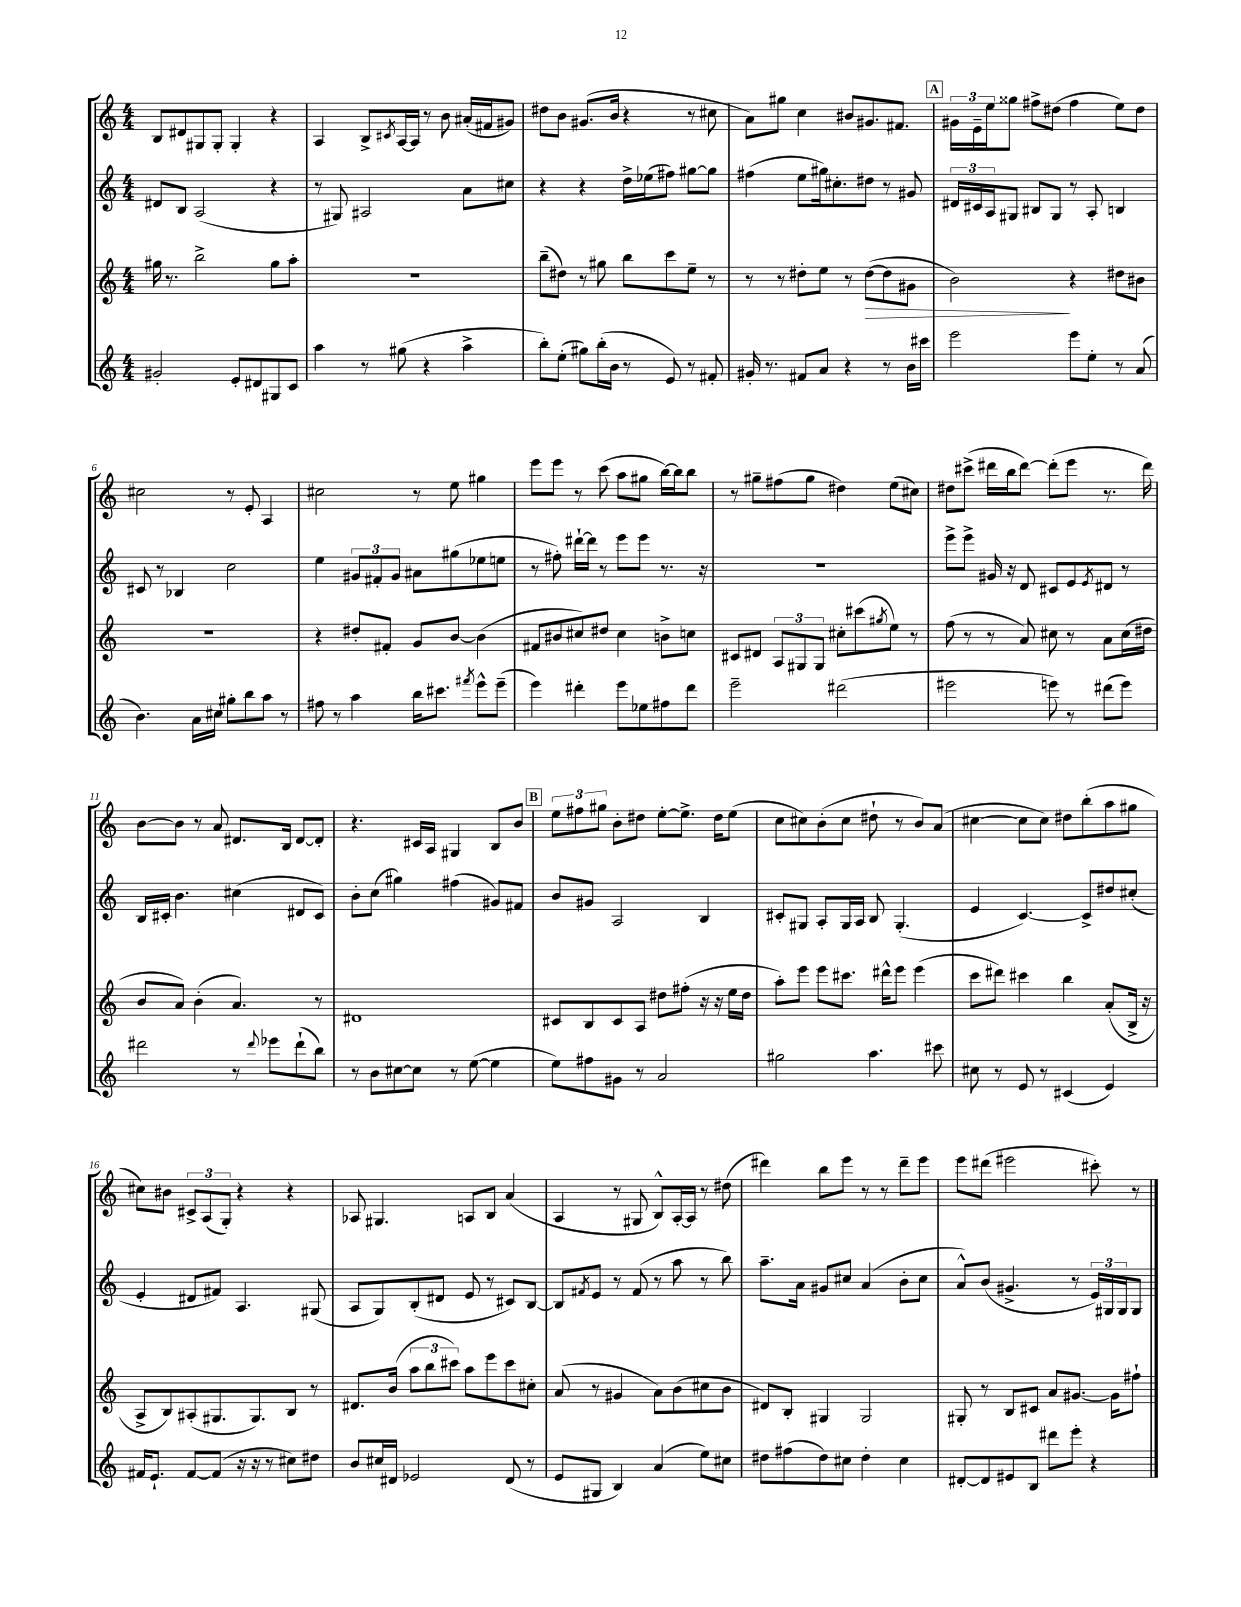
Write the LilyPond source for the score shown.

<<
\new StaffGroup <<
\new Staff = "s0" {
    \clef treble \key c \major \numericTimeSignature \time 4/4
    b8 dis'8 gis8 gis8-. gis4-. r4 |
    a4 b8-> \acciaccatura { cis'8 } a16~ a16 r8 b'8 ais'16-.( fis'16 gis'8) |
    dis''8 b'8 gis'8.( b'16 r4 r8 cis''8 |
    a'8) gis''8 c''4 bis'8 gis'8. fis'8. |
    \mark \markup { \box "A" } \tuplet 3/2 { gis'16 e'16-- e''16 } gisis''8 fis''8-> dis''8( fis''4 e''8) dis''8 |
    cis''2 r8 e'8-. a4 |
    cis''2 r8 e''8 gis''4 |
    e'''8 e'''8 r8 c'''8( a''8 gis''8 b''16~) b''16 b''8 |
    r8 gis''8-- fis''8( gis''8 dis''4) e''8( cis''8) |
    dis''8 cis'''8->( dis'''16 b''16 dis'''8~) dis'''8-.( e'''8 r8. dis'''16) |
    b'8~ b'8 r8 a'8 dis'8. b16 dis'8~ dis'8-. |
    r4. cis'16 a16 gis4 b8 b'8 |
    \mark \markup { \box "B" } \tuplet 3/2 { e''8 fis''8 gis''8 } b'8-. dis''8 e''8~-. e''8.-> dis''16 e''8( |
    c''8 cis''8) b'8-.( cis''8 dis''8-! r8 b'8) a'8( |
    cis''4~ cis''8 cis''8) dis''8 b''8-.( a''8 gis''8 |
    cis''8) bis'8 \tuplet 3/2 { cis'8-> a8( g8-.) } r4 r4 |
    aes8 gis4. a8 b8 a'4( |
    a4 r8 gis8 b8-^) a16~-. a16 r8 dis''8( |
    dis'''4) b''8 e'''8 r8 r8 dis'''8-- e'''8 |
    e'''8 dis'''8( eis'''2 cis'''8-.) r8 \bar "|." |
}
\new Staff = "s1" {
    \clef treble \key c \major \numericTimeSignature \time 4/4
    dis'8 b8 a2( r4 |
    r8 gis8) ais2 a'8 cis''8 |
    r4 r4 d''16-> ees''16( fis''8) gis''8~ gis''8 |
    fis''4( e''8 gis''16) cis''8.-. dis''8 r8 gis'8 |
    \mark \markup { \box "A" } \tuplet 3/2 { dis'16 cis'16 a16 } gis8 bis8 gis8 r8 a8-. b4 |
    cis'8 r8 bes4 c''2 |
    e''4 \tuplet 3/2 { gis'8 fis'8-. gis'8 } ais'8 gis''8( ees''8 e''8 |
    r8 fis''8-.) dis'''16~-! dis'''16 r8 e'''8 e'''8 r8. r16 |
    R1 |
    e'''8-> e'''8-> gis'16 r16 d'8 cis'8 e'8 \acciaccatura { e'8 } dis'8 r8 |
    b16 cis'16-. b'4. cis''4( dis'8 cis'8) |
    b'8-. c''8( gis''4) fis''4( gis'8) fis'8 |
    \mark \markup { \box "B" } b'8 gis'8 a2 b4 |
    cis'8-. gis8 a8-. gis16 a16 b8 gis4.-.( |
    e'4 c'4.~) c'8-> dis''8 cis''8-.( |
    e'4-. dis'8 fis'8) a4. gis8( |
    a8 g8) b8-.( dis'8 e'8 r8 cis'8) b8~ |
    b8 \acciaccatura { fis'8 } e'8 r8 fis'8( r8 a''8 r8 b''8) |
    a''8.-- a'16 gis'8 cis''8 a'4( b'8-. cis''8 |
    a'8-^) b'8( gis'4.-> r8 \tuplet 3/2 { e'16) gis16 gis16 } gis8 \bar "|." |
}
\new Staff = "s2" {
    \clef treble \key c \major \numericTimeSignature \time 4/4
    gis''16 r8. b''2-> gis''8 a''8-. |
    r1 |
    b''8--( dis''8) r8 gis''8 b''8 c'''8 e''8-- r8 |
    r8 r8 dis''8-. e''8 r8 dis''8~\>( dis''8 gis'8 |
    \mark \markup { \box "A" } b'2\!) r4 dis''8 bis'8 |
    r1 |
    r4 dis''8-. fis'8-. g'8 b'8~ b'4( |
    fis'8 bis'8 cis''8) dis''8 cis''4 b'8-> c''8 |
    cis'8 dis'8 \tuplet 3/2 { a8 gis8 gis8 } cis''8-. cis'''8( \acciaccatura { gis''8 } e''8) r8 |
    f''8( r8 r8 a'8) cis''8 r8 a'8 cis''16( dis''16 |
    b'8 a'8) b'4-.( a'4.) r8 |
    dis'1 |
    \mark \markup { \box "B" } cis'8 b8 cis'8 a8 dis''8 fis''8-.( r16 r16 e''16 dis''16 |
    a''8-.) e'''8 e'''8 cis'''8. dis'''16-^ e'''8 e'''4( |
    c'''8 dis'''8) cis'''4 b''4 a'8-.( b16-> r16 |
    a8-> b8) ais8-.( gis8. gis8.) b8 r8 |
    dis'8. b'16( \tuplet 3/2 { a''8 b''8 cis'''8) } a''8 e'''8 cis'''8 cis''8-. |
    a'8( r8 gis'4 a'8) b'8( cis''8 b'8 |
    dis'8) b8-. gis4 gis2 |
    gis8-. r8 b8 cis'8 a'8 gis'8.~ gis'16 fis''8-! \bar "|." |
}
\new Staff = "s3" {
    \clef treble \key c \major \numericTimeSignature \time 4/4
    gis'2-. e'8-. dis'8 gis8 c'8 |
    a''4 r8 gis''8( r4 a''4-> |
    b''8-.) e''8-.( gis''8) b''16-.( b'16 r8 e'8) r8 fis'8-. |
    gis'16-. r8. fis'8 a'8 r4 r8 b'16 cis'''16 |
    \mark \markup { \box "A" } e'''2 e'''8 e''8-. r8 a'8( |
    b'4.) a'16 cis''16 gis''8-. b''8 a''8 r8 |
    fis''8 r8 a''4 b''16 cis'''8. \acciaccatura { fis'''8 } e'''8-^ e'''8--( |
    e'''4) dis'''4-. e'''8 ees''8 fis''8 dis'''8 |
    e'''2-- dis'''2( |
    eis'''2 e'''8) r8 dis'''8( e'''8) |
    dis'''2 r8 \appoggiatura { dis'''8 } ees'''8 dis'''8-!( b''8) |
    r8 b'8 cis''8~ cis''8 r8 e''8~( e''4 |
    \mark \markup { \box "B" } e''8) fis''8 gis'8 r8 a'2 |
    gis''2 a''4. cis'''8 |
    cis''8 r8 e'8 r8 cis'4( e'4) |
    fis'16 e'8.-! fis'8~ fis'8( r16 r16 r8 cis''8) dis''8 |
    b'8 cis''16 dis'16 ees'2 dis'8( r8 |
    e'8 gis8 b4) a'4( e''8) cis''8 |
    dis''8 fis''8( dis''8) cis''8 dis''4-. cis''4 |
    dis'8~-. dis'8 eis'8 b8 dis'''8 e'''8-. r4 \bar "|." |
}
>>
>>
